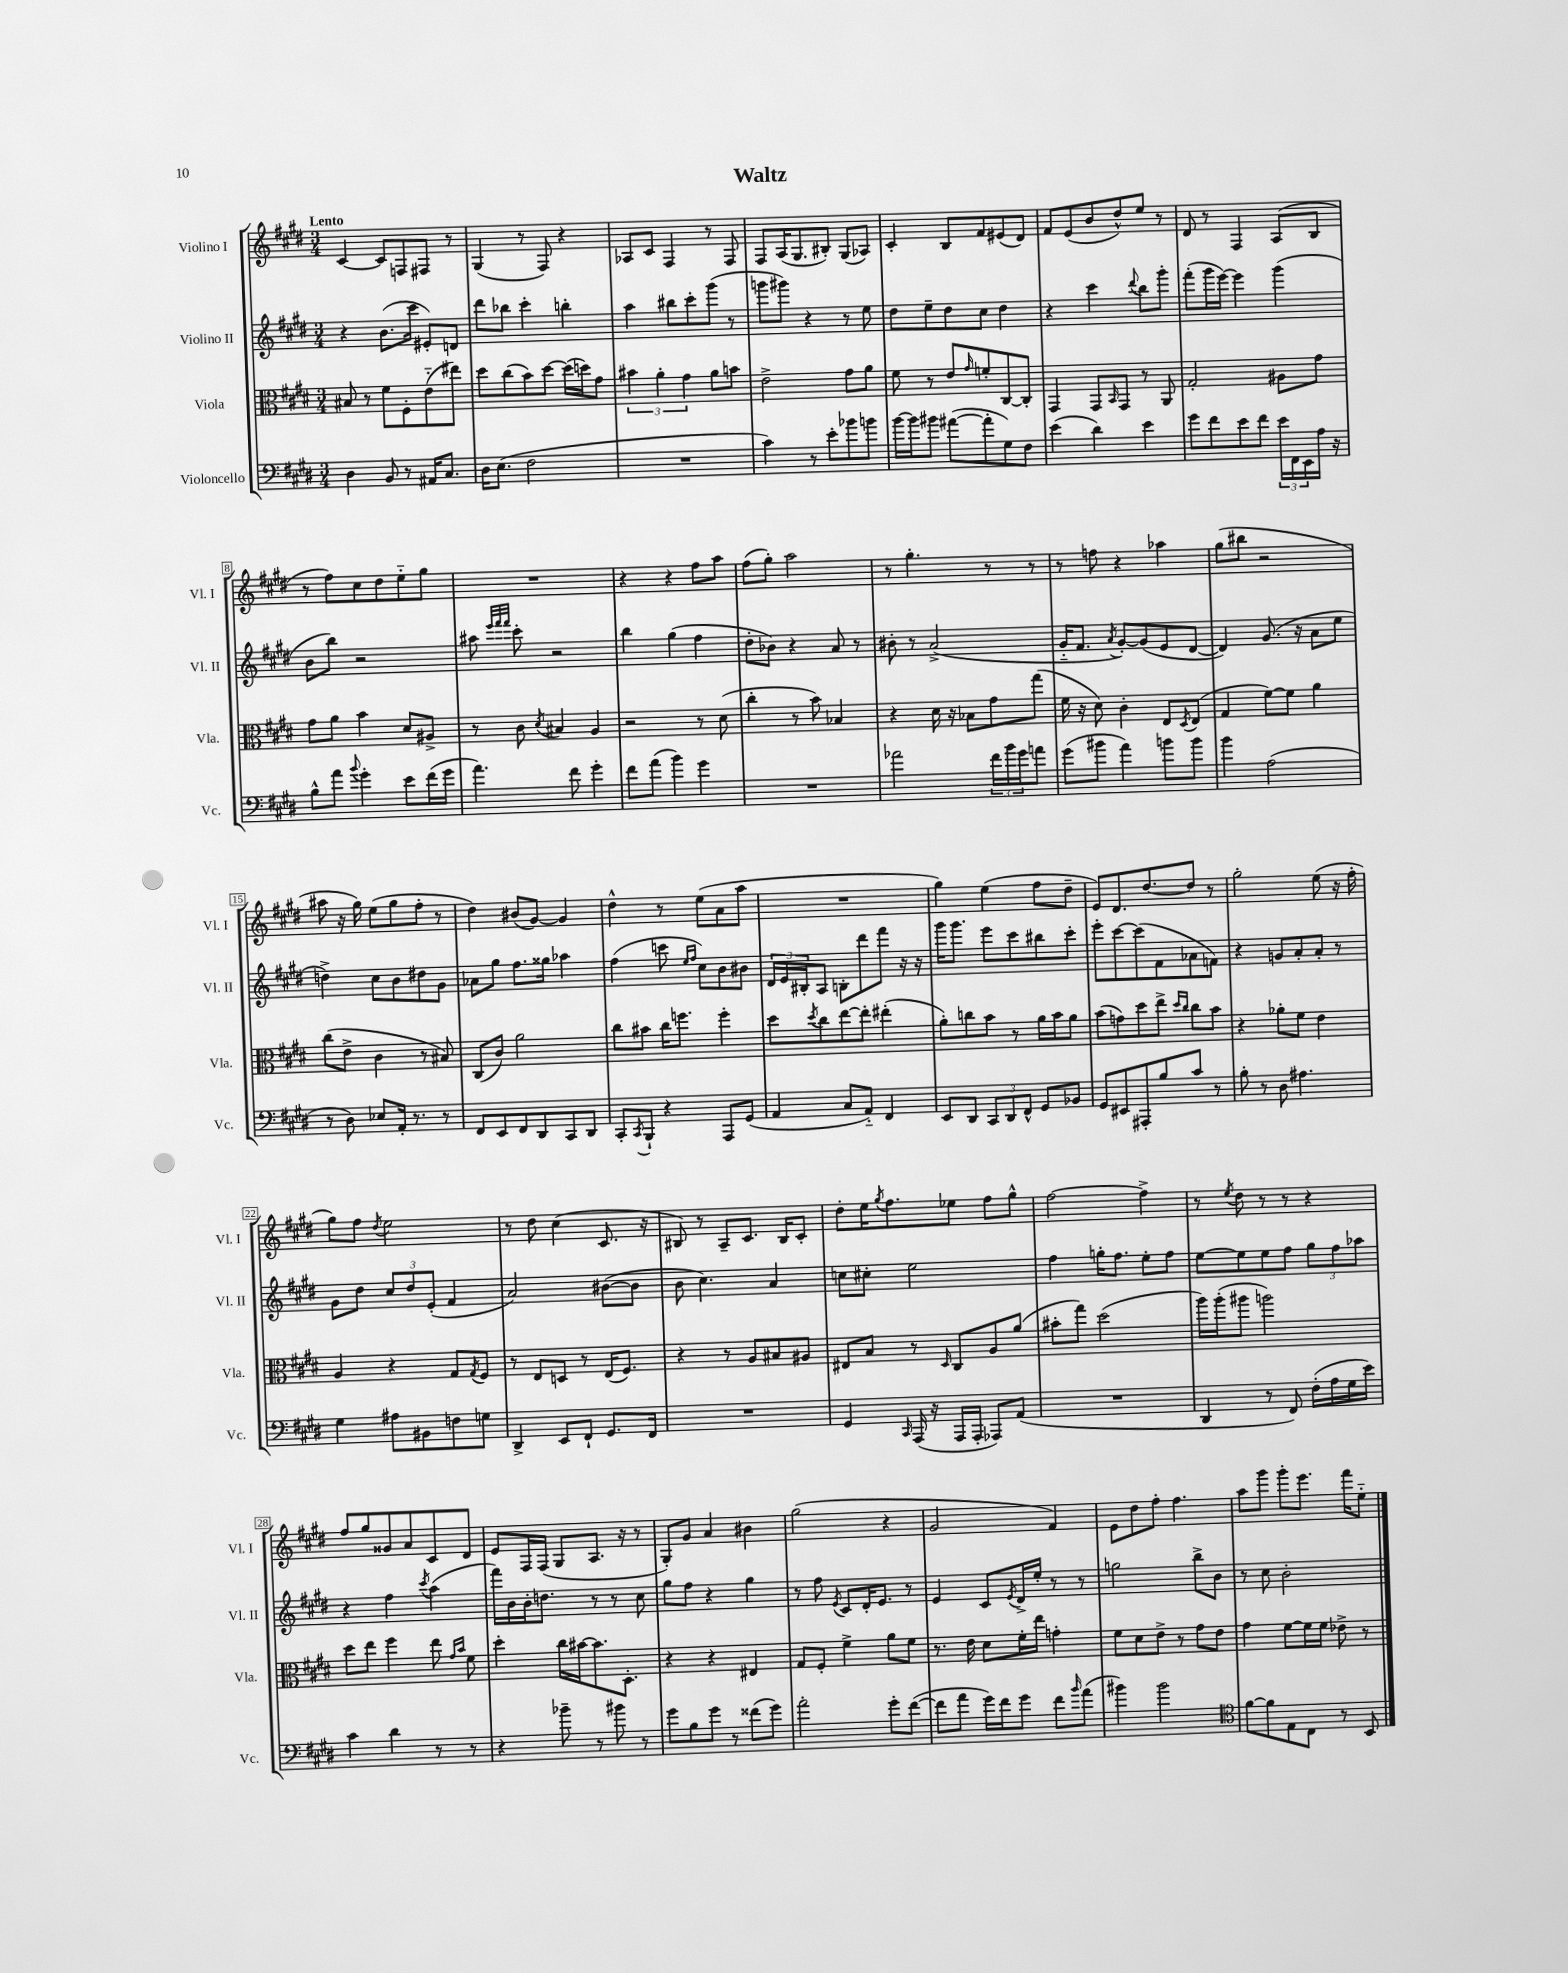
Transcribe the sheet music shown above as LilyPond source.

\header { title = "Waltz" }
<<
\new StaffGroup <<
\new Staff = "s0" \with { instrumentName = "Violino I" shortInstrumentName = "Vl. I" } {
    \clef treble \key e \major \numericTimeSignature \time 3/4 \tempo "Lento"
    cis'4~ cis'8 f8 fis8 r8 |
    gis4( r8 fis8) r4 |
    aes8 cis'8 fis4 r8 fis8 |
    fis8 a16( gis8. bis8-.) gis8( aes8) |
    cis'4-. b8 fis'8 eis'8( dis'8) |
    fis'8 e'8( b'8 dis''8-^) e''8 r8 |
    dis'8 r8 fis4 a8( b8 |
    r8 fis''8) cis''8 dis''8 e''8-_ gis''8 |
    R2. |
    r4 r4 fis''8 a''8 |
    fis''8( gis''8-.) a''2 |
    r8 gis''4.-. r8 r8 |
    r8 f''8 r4 aes''4 |
    gis''8( bis''8 r2 |
    ais''8 r16 gis''16) e''8( gis''8 fis''8-. r8 |
    dis''4) bis'8( gis'8~) gis'4 |
    dis''4-^ r8 e''8( a'8 a''8 |
    R2. |
    gis''4) e''4( fis''8 dis''8-- |
    e'8) dis'8. dis''8.~ dis''8 r8 |
    gis''2-. e''8( r16 fis''16-. |
    gis''8) fis''8 \acciaccatura { dis''8 } e''2 |
    r8 dis''8 cis''4( cis'8. r16 |
    bis8) r8 a8-- cis'8. bis16 cis'8-. |
    dis''8-. e''16 \acciaccatura { gis''8 } fis''8. ees''8 fis''8 gis''8-^ |
    fis''2~ fis''4-> |
    r8 \acciaccatura { e''8 } dis''8 r8 r8 r4 |
    fis''8 gis''8 gisis'8 a'8 cis'8 dis'8 |
    e'8 fis16 fis16( gis8 a8. r16 r8 |
    gis8-.) gis'8 a'4 bis'4 |
    gis''2( r4 |
    gis'2 fis'4) |
    e'8 dis''8 fis''8-. fis''4. |
    a''8 gis'''8 gis'''8-. e'''8. fis'''16 e''8-_ \bar "|." |
}
\new Staff = "s1" \with { instrumentName = "Violino II" shortInstrumentName = "Vl. II" } {
    \clef treble \key e \major \numericTimeSignature \time 3/4
    r4 b'8.( cis'''16 eis'8-.) d'8 |
    dis'''8 bes''8 cis'''4-. b''4-. |
    a''4 bis''8 cis'''8-. gis'''8( r8 |
    g'''8 gis'''8) r4 r8 e''8 |
    dis''8 e''8-- dis''8 cis''8 dis''4 |
    r4 cis'''4 \appoggiatura { dis'''8 } b''8 gis'''8-. |
    fis'''8-.( gis'''16 e'''16~) e'''4 gis'''4( |
    b'8 b''8) r2 |
    ais''8 \grace { e'''32 fis'''32 fis'''32 } cis'''8-. r2 |
    b''4 gis''4( fis''4 |
    dis''8-. bes'8) r4 a'8 r8 |
    bis'8-. r8 a'2->( |
    gis'16-_ fis'8. \acciaccatura { a'8 } gis'8~-.) gis'8( e'8 dis'8~ |
    dis'4) gis'8.( r16 a'8 e''8 |
    d''4->) cis''8 b'8 dis''8 gis'8 |
    aes'8 gis''8 fis''8. gisis''16 aes''4 |
    fis''4( c'''8 \grace { e''16 fis''16 } cis''8) b'8 bis'8 |
    \tuplet 3/2 { dis'16 e'16 bis16-. } a8 b8-. dis'''8 fis'''8 r16 r16 |
    gis'''16 gis'''8. e'''8 cis'''8 bis''8 cis'''8-. |
    e'''8-. cis'''8~ cis'''8( fis'8 aes'8 f'8) |
    r4 g'8 a'8-. a'8-. r8 |
    gis'8 dis''8 \tuplet 3/2 { cis''8 dis''8 e'8-.( } fis'4 |
    a'2) bis'8~( bis'8 |
    b'8 cis''4.) a'4 |
    c''8 cis''8-. e''2 |
    fis''4 g''16-. fis''8. e''8-. fis''8 |
    e''8~ e''8 e''8 fis''8 \tuplet 3/2 { gis''8 fis''8 aes''8 } |
    r4 fis''4 \acciaccatura { cis'''8 } a''4( |
    fis'''16) b'16 b'16-. d''8. r8 r8 cis''8 |
    gis''8 fis''8 r4 gis''4 |
    r8 fis''8 \acciaccatura { e'8 } cis'8 dis'16-. e'8. r8 |
    e'4 cis'8 \acciaccatura { e'8 } dis'16-> e''16-. r8 r8 |
    g''2 b''8-> b'8 |
    r8 cis''8 b'2-. \bar "|." |
}
\new Staff = "s2" \with { instrumentName = "Viola" shortInstrumentName = "Vla." } {
    \clef alto \key e \major \numericTimeSignature \time 3/4
    bis8 r8 fis'8 fis8-. e'8-_( eis''8) |
    dis''8 cis''8( b'8) dis''8~ dis''16( d''16) gis'8 |
    \tuplet 3/2 { bis'4 a'4-. gis'4 } a'8 b'8 |
    e'2-> gis'8 a'8 |
    fis'8 r8 e'8 \grace { gis'16 } f'8-. cis8~ cis8-. |
    gis,4 gis,8 \grace { b,16 } gis,8 r8 a,8 |
    gis2-. ais8 gis'8 |
    gis'8 a'8 b'4 dis'8 ais8-> |
    r8 cis'8 \acciaccatura { dis'8 } bis4 a4 |
    r2 r8 dis'8( |
    cis''4-. r8 b'8) bes4 |
    r4 dis'16 r16 bes8 gis'8 gis''8( |
    fis'16 r16 dis'8) cis'4-. e8 \acciaccatura { dis8 } e8( |
    gis4 fis'8~) fis'8 a'4 |
    cis''8( e'8-> cis'4 r8 bis8) |
    cis8( cis'8) a'2 |
    cis''8 bis'8 cis''16 f''8. f''4-. |
    dis''8 \acciaccatura { dis''8 } cis''8 e''8~ e''8-. eis''4-.( |
    a'8-.) c''8 b'8 r8 a'16 b'16 a'8 |
    b'8( g'8) dis''8 e''8-> \grace { dis''16 cis''16 } cis''8 b'8 |
    r4 aes'8-. fis'8 e'4 |
    a4 r4 gis8 \acciaccatura { gis8 } fis8 |
    r8 e8 d8 r8 e16( fis8.) |
    r4 r8 a8 bis8 ais8 |
    eis8 b8 r8 \grace { dis16 } cis8 a8 a'8( |
    bis'8-. gis''8) dis''2( |
    a''16) a''16-.( ais''8 a''2) |
    dis''8 e''8 fis''4 e''8 \grace { gis'16 b'16 } fis'8 |
    dis''4-. cis''16 bis'16~ bis'8. dis8.-. |
    r4 r4 eis4 |
    gis8 fis8-. fis'4-> a'8 fis'8 |
    r8. e'16 dis'8 fis'16-. e''16 g'4-. |
    fis'8 dis'8 e'8-> r8 gis'8 e'8 |
    gis'4 fis'8~ fis'16 fis'16 ees'8-> r8 \bar "|." |
}
\new Staff = "s3" \with { instrumentName = "Violoncello" shortInstrumentName = "Vc." } {
    \clef bass \key e \major \numericTimeSignature \time 3/4
    dis4 b,8 r8 ais,16 cis8. |
    dis16 e8.( fis2 |
    R2. |
    cis'4) r8 e'8-. bes'8 b'8 |
    b'16~ b'16 bis'8 ais'8~( ais'8-. gis8) fis8 |
    e'4( dis'4) e'4 |
    gis'8 fis'8 e'8 fis'8 \tuplet 3/2 { e'16 fis,16 e,16 } a16 r16 |
    b8-^ a'8 \appoggiatura { b'8 } gis'4-. e'8 fis'16( gis'16 |
    a'4.) fis'8 gis'4-. |
    fis'8 a'8( b'4) gis'4 |
    R2. |
    aes'2 \tuplet 3/2 { fis'16 b'16 gis'16 } a'8 |
    gis'8( bis'8 a'4) b'8 b'8 |
    b'4 a2( |
    r8 dis8) ees8 a,16-. r8. r8 |
    fis,8 e,8 fis,8 dis,8 cis,8 dis,8 |
    cis,8-. \acciaccatura { cis,8 } b,,8-! r4 a,,8 gis,8( |
    a,4 cis8 a,8-_) fis,4 |
    e,8 dis,8 \tuplet 3/2 { cis,8 dis,8 fis,8-^ } gis,8 bes,8 |
    gis,8 eis,8 ais,,8-. b8 cis'8 r8 |
    b8-. r8 dis8 ais4. |
    gis4 ais8 bis,8 f8 g8 |
    dis,4-> e,8 fis,8-! gis,8. fis,16 |
    R2. |
    gis,4 \grace { cis,16 } a,,16( r16 a,,16 a,,16-. aes,,8) a,8( |
    R2. |
    dis,4 r8 fis,8) fis16-.( a16 gis16 e'16) |
    cis'4 dis'4 r8 r8 |
    r4 bes'8-- r8 bis'8 r8 |
    gis'8 b8 gis'8 r8 fisis'8( gis'8) |
    a'2-. gis'8-. fis'8~( |
    fis'8 a'8 gis'16) fis'16 gis'8 fis'8 \grace { b'16 } a'8( |
    bis'4) bis'2 |
    \clef tenor fis'8~ fis'8 e8 cis8 r8 b,8 \bar "|." |
}
>>
>>
\layout { \context { \Score \override BarNumber.stencil = #(make-stencil-boxer 0.1 0.3 ly:text-interface::print) } }
